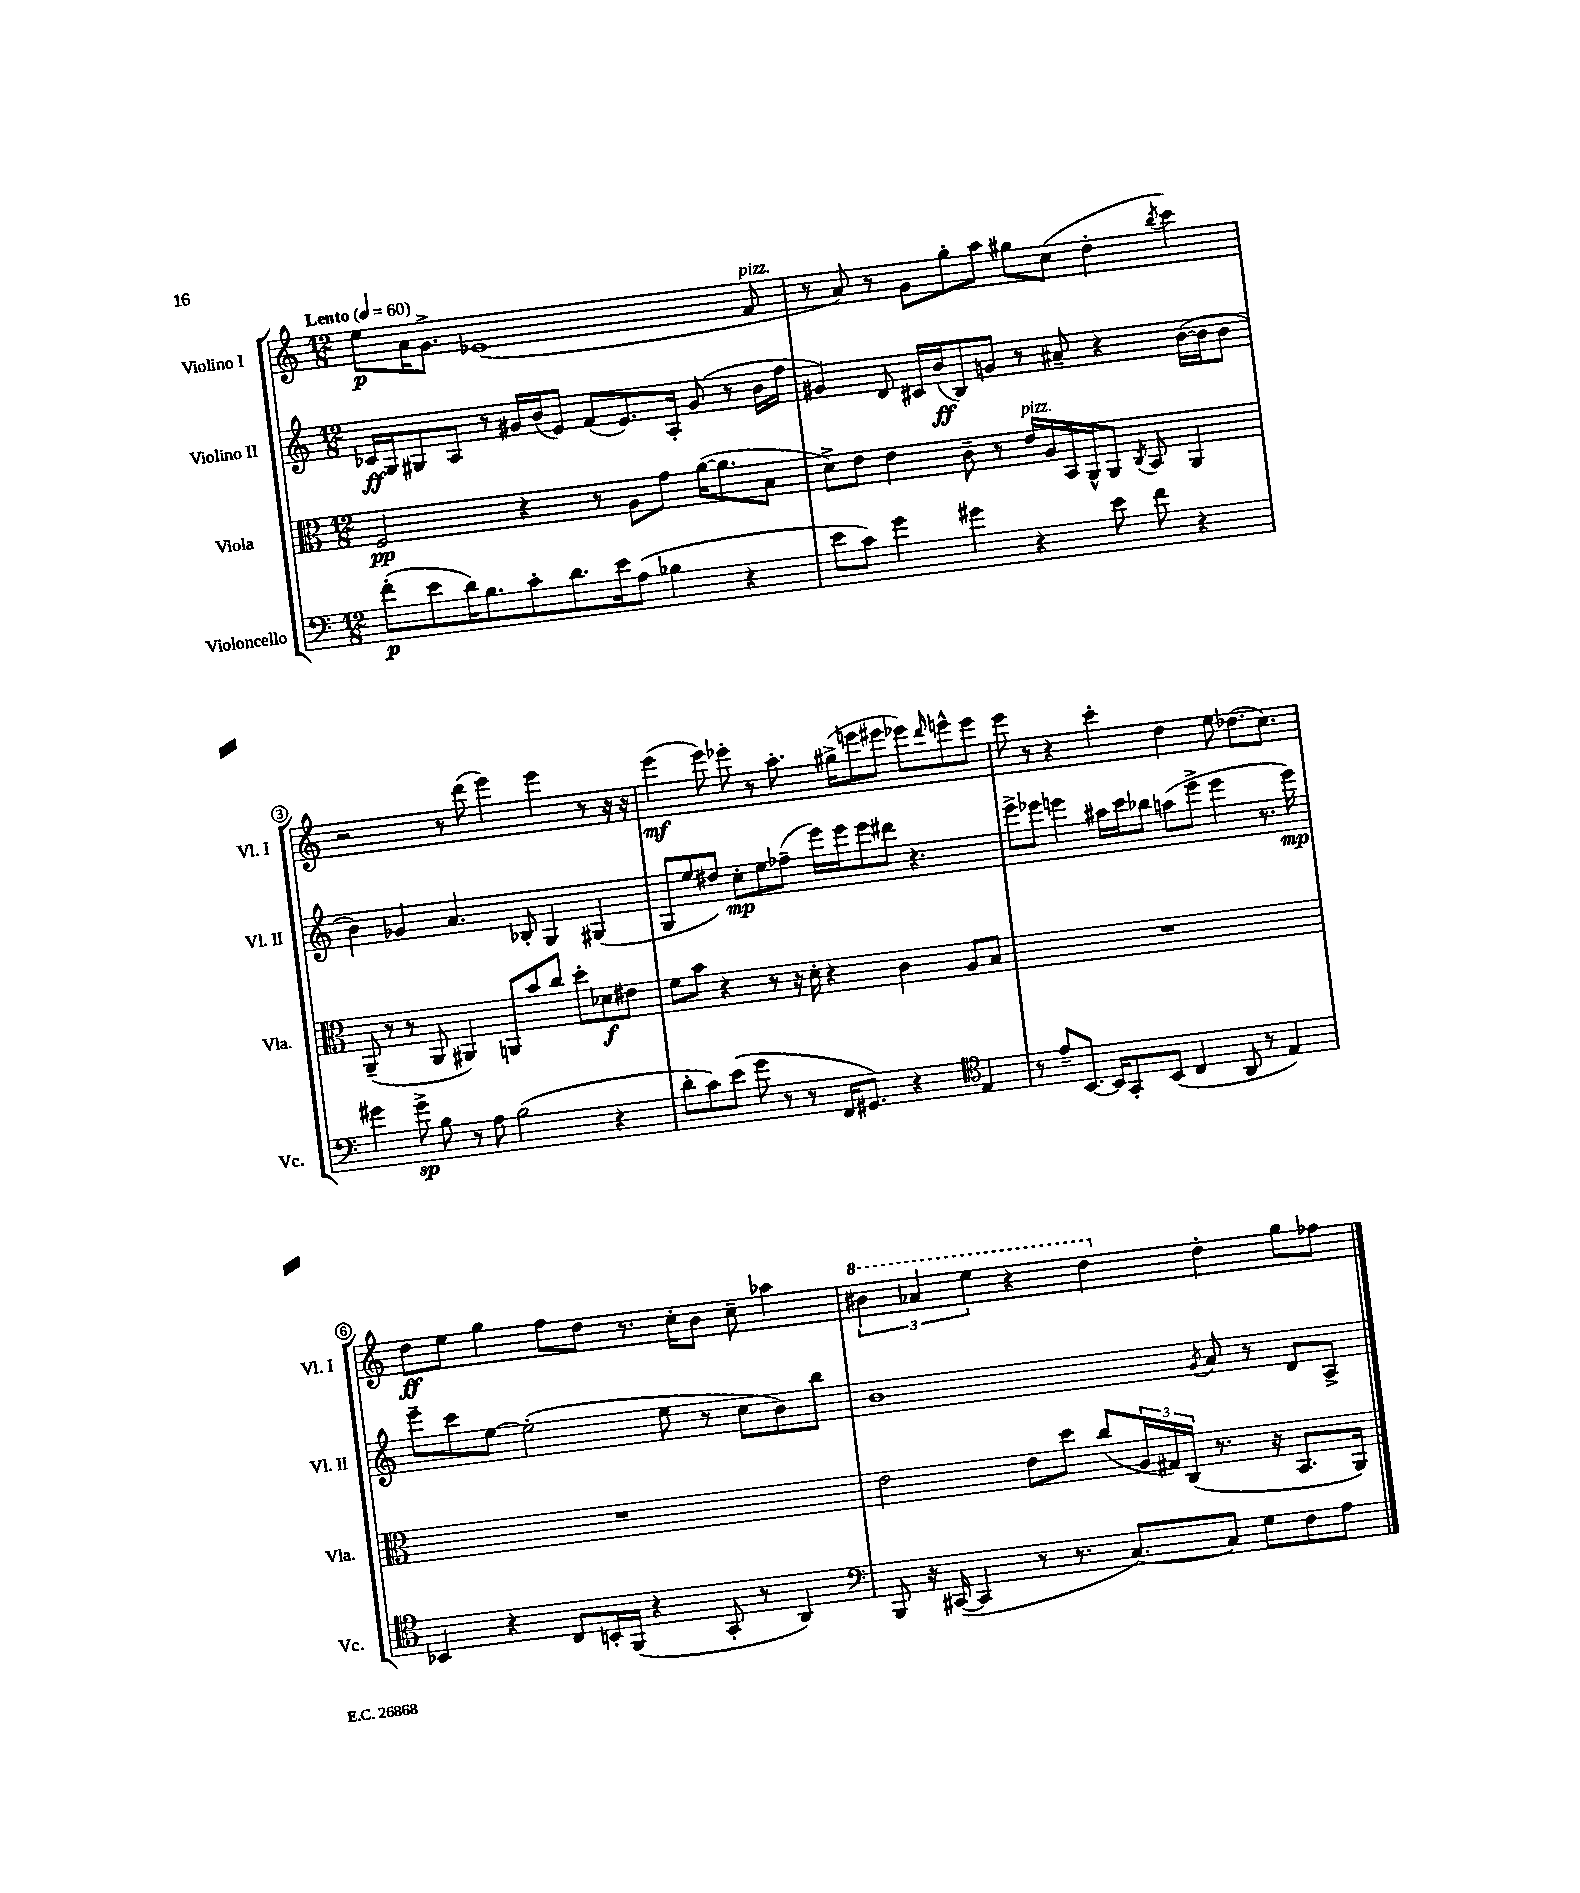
<<
\new StaffGroup <<
\new Staff = "s0" \with { instrumentName = "Violino I" shortInstrumentName = "Vl. I" } {
    \clef treble \key c \major \numericTimeSignature \time 12/8 \tempo "Lento" 4 = 60
    e''8\p a'16 g'8.-> ees'1( f'8^\markup { \italic "pizz." } |
    r8 a'8) r8 g'8 g''8-. a''8 gis''8 c''8( d''4-. \acciaccatura { b''8 } c'''4) |
    r2 r8 d'''8( e'''4) e'''4 r8 r16 r16 |
    e'''4\mf( e'''8) ees'''8-. r8 a''8.-. gis''16->( e'''8 eis'''8 ees'''8) \grace { d'''16 } e'''8-^ e'''8 |
    e'''8 r8 r4 c'''4-. d''4 e''8 des''8.( c''8.) |
    d''8\ff e''8 g''4 f''8 d''8 r8. c''16-. b'8 c''8-- aes''4 |
    \tuplet 3/2 { \ottava #1 bis''4 aes''4 e'''4 } r4 d'''4 \ottava #0 d''4-. g''8 fes''8 \bar "|." |
}
\new Staff = "s1" \with { instrumentName = "Violino II" shortInstrumentName = "Vl. II" } {
    \clef treble \key c \major \numericTimeSignature \time 12/8
    ces'16\ff g16 gis8 a8 r8 gis'16 b'16( e'8) f'8( e'8.) a16-. gis'8( r8 b'16 f''16 |
    gis'4) d'8 cis'16 b'16\ff( b8) g'8 r8 ais'8-- r4 b'16~( b'16 b'8 |
    b'4) ges'4 a'4. bes8-. g4 gis4( |
    g8 e''8 dis''8) c''8-.\mp e''8 fes''8--( e'''16) e'''16 e'''8 dis'''8 r4. |
    e'''8-> ees'''8 e'''4 ais''16 c'''16 bes''8 a''8( e'''8-> e'''4 r8. e'''16\mp) |
    e'''8-- c'''8 e''8~ e''2-.( e''8 r8 c''8 b'8) b''8 |
    b'1 \acciaccatura { g'8 } a'8 r8 d'8 a8-> \bar "|." |
}
\new Staff = "s2" \with { instrumentName = "Viola" shortInstrumentName = "Vla." } {
    \clef alto \key c \major \numericTimeSignature \time 12/8
    f2\pp r4 r8 a8 g'8 a'16~( a'8. b8 |
    d'8->) e'8 e'4 c'8-- r8 e'16^\markup { \italic "pizz." } a16 b,16 a,16-^ a,8 \acciaccatura { c8 } b,8 a,4 |
    a,8--( r8 r8 a,8 ais,4) a,8 b'8 c''8 d''8-. des'8\f eis'8 |
    f'8 b'8 r4 r8 r16 d'16-. r4 c'4 a8 b8 |
    R1. |
    R1. |
    e'2 e'8 d''8 c''8( \tuplet 3/2 { a16 gis16) c16( } r8. r16 b,8. a,16) \bar "|." |
}
\new Staff = "s3" \with { instrumentName = "Violoncello" shortInstrumentName = "Vc." } {
    \clef bass \key c \major \numericTimeSignature \time 12/8
    f'8-.\p( e'8 d'16) b8. c'8-. d'8. e'16 a8( bes4 r4 |
    e'8 c'8) g'4 gis'4 r4 e'8 f'8 r4 |
    gis'4 gis'8->\sp b8 r8 a8 b2( r4 |
    d'8-. c'8) e'8( g'8 r8 r8 f,16 gis,8.) r4 \clef tenor e4 |
    r8 e'8-- b,8.~ b,16 g,8-. b,8( c4 a,8 r8 e4) |
    bes,4 r4 c8 b,16-. f,16( r4 g,8-. r8 a,4) |
    \clef bass b,,8 r16 cis,16~( cis,4 r8 r8. c8.~) c8 g8 f8 a8 \bar "|." |
}
>>
>>
\layout { \context { \Score \override BarNumber.stencil = #(make-stencil-circler 0.1 0.3 ly:text-interface::print) } }
